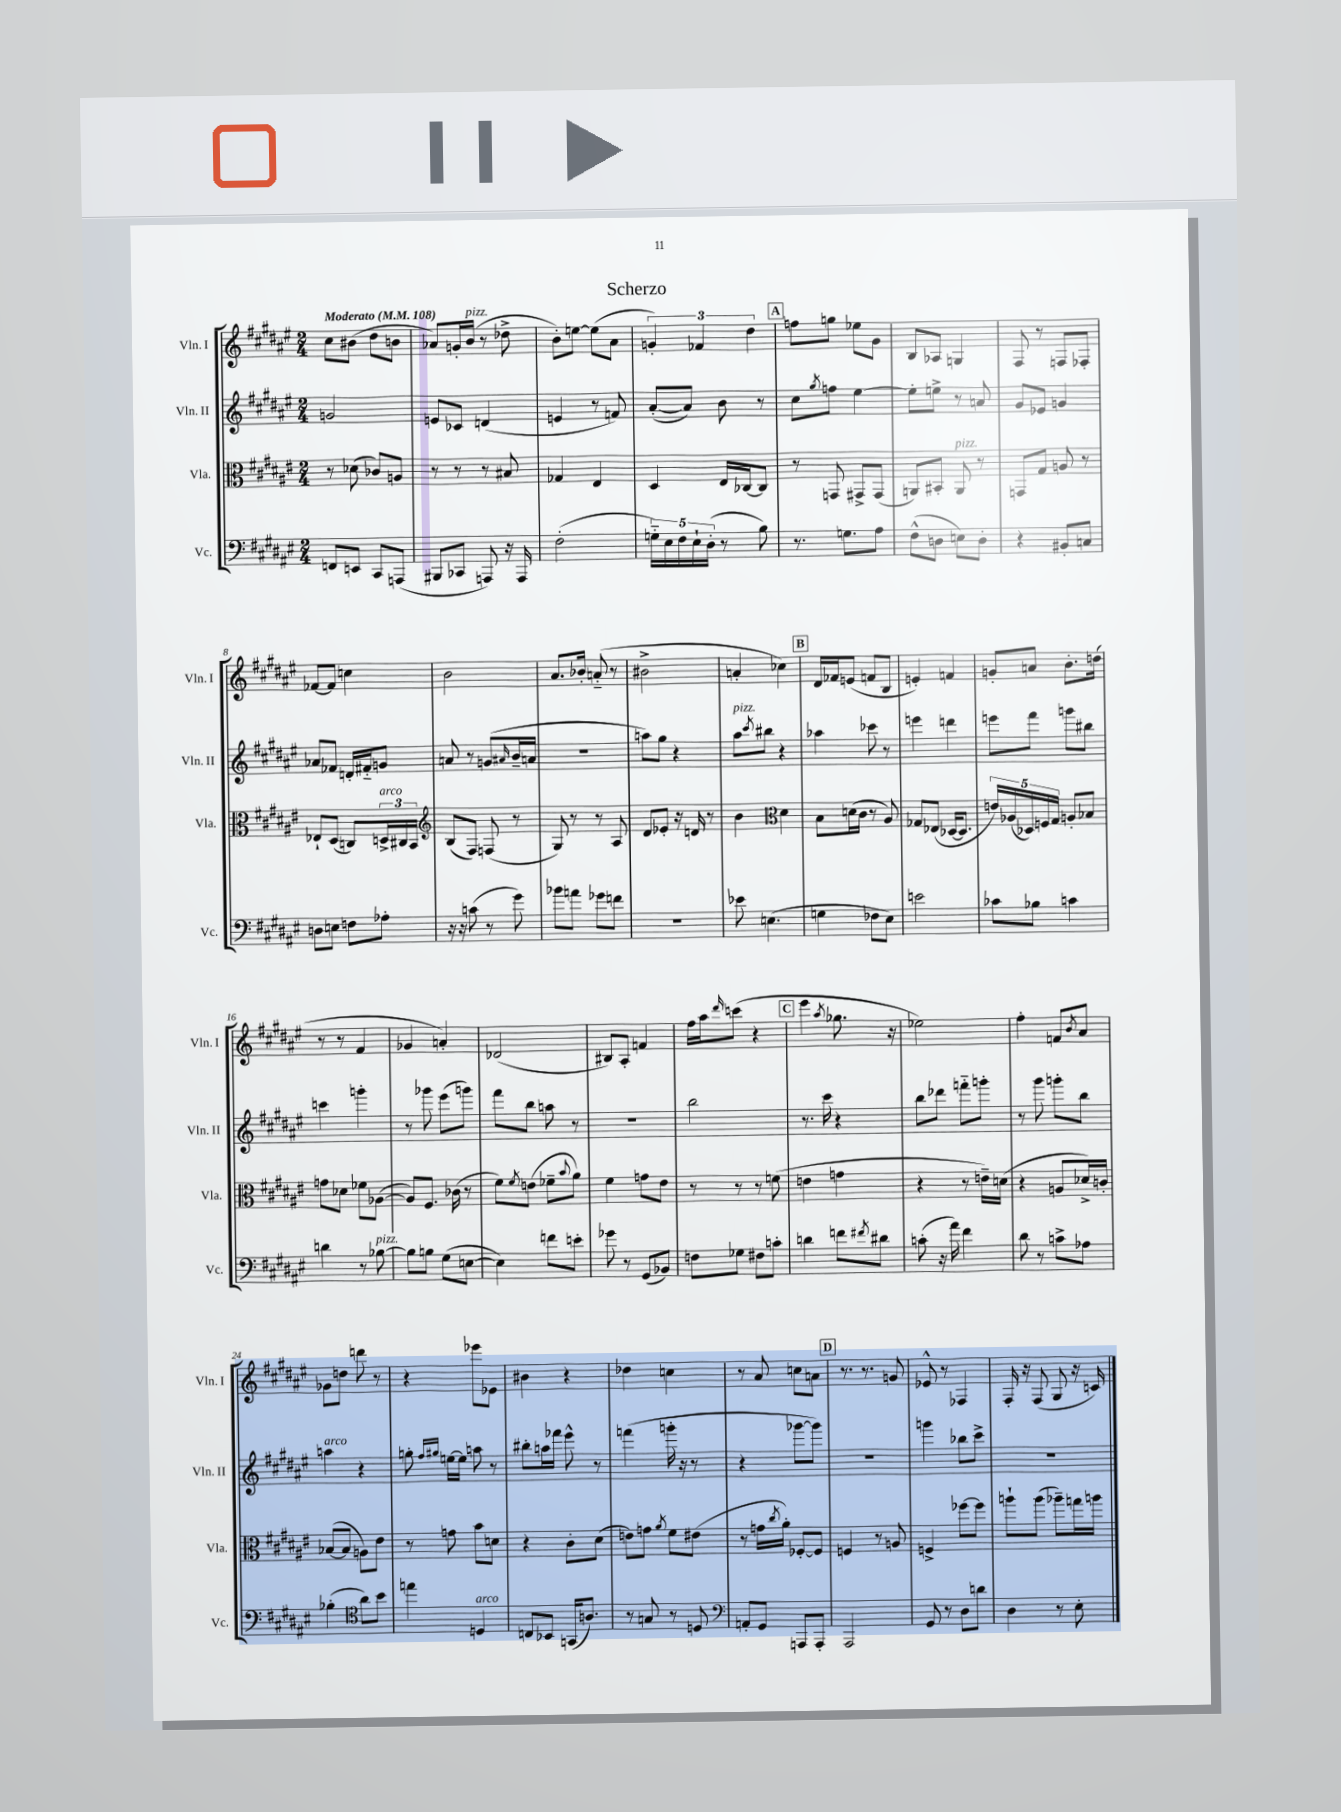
\header { title = "Scherzo" }
<<
\new StaffGroup <<
\new Staff = "s0" \with { instrumentName = "Vln. I" shortInstrumentName = "Vln. I" } {
    \clef treble \key fis \major \numericTimeSignature \time 2/4 \tempo "Moderato" 4 = 108
    cis''8 bis'8( dis''8 b'8 |
    aes'8) g'16-. b'16^\markup { \italic "pizz." }( r8 des''8-> |
    b'8-.) e''8~ e''8( ais'8 |
    \tuplet 3/2 { g'4-.) fes'4 dis''4 } |
    \mark \markup { \box "A" } f''8 g''8 ees''8 gis'8 |
    b8 aes8 g4 |
    fis8 r8 f8 fes8-. |
    fes'8~ fes'8 c''4 |
    b'2 |
    ais'8. bes'16-. a'8-_( r8 |
    bis'2-> |
    a'4-. ces''4) |
    \mark \markup { \box "B" } dis'16 fes'16 e'8( f'8 b8 |
    e'4-.) f'4 |
    g'8-. a'8 b'8.-. d''16( |
    r8 r8 fis'4 |
    ges'4 a'4-.) |
    des'2( |
    bis8) ais8-. f'4 |
    fis''16 ais''16 \grace { dis'''16 } c'''8( r4 |
    \mark \markup { \box "C" } eis'''4 \acciaccatura { ais''8 } ges''8. r16 |
    ees''2) |
    fis''4-. f'8 \acciaccatura { b'8 } ais'8 |
    ges'8 d''8 d'''8 r8 |
    r4 ees'''8 ees'8 |
    bis'4 r4 |
    des''4 c''4 |
    r8 ais'8 c''8 a'8 |
    \mark \markup { \box "D" } r8. r8. g'8 |
    ees'8-^ r8 fes4 |
    fis16-. r16 fis8( gis8 r16 c'16) \bar "|." |
}
\new Staff = "s1" \with { instrumentName = "Vln. II" shortInstrumentName = "Vln. II" } {
    \clef treble \key fis \major \numericTimeSignature \time 2/4
    g'2 |
    e'8 ces'8 d'4( |
    e'4 r8 f'8) |
    ais'8~-.( ais'8) b'8 r8 |
    \mark \markup { \box "A" } cis''8 \acciaccatura { gis''8 } f''8 eis''4~ |
    eis''8-. e''8-> r8 a'8 |
    gis'8 ees'8 g'4 |
    aes'8 fes'8 d'16-. fis'16-_ g'8 |
    a'8 r8 g'8( \grace { ais'16 } b'16-- a'16 |
    r2 |
    a''8) gis''8 r4 |
    ais''8^\markup { \italic "pizz." } \acciaccatura { cis'''8 } bis''8 r4 |
    \mark \markup { \box "B" } aes''4 ces'''8 r8 |
    e'''4 d'''4 |
    e'''8 fis'''8 g'''8 bis''8 |
    c'''4 g'''4-. |
    r8 ges'''8 eis'''8( g'''8) |
    fis'''8 b''8 a''8 r8 |
    R2 |
    b''2 |
    \mark \markup { \box "C" } r8. cis'''16 r4 |
    b''8 des'''8 f'''8-_ g'''8-. |
    r8 gis'''8 g'''8-. b''8 |
    a''4^\markup { \italic "arco" } r4 |
    g''8-. \grace { fis''16 gis''16 } e''16~ e''16 a''8 r8 |
    bis''8-. a''16 fes'''16 eis'''8-^ r8 |
    f'''4( g'''16-. r16 r8 |
    r4 ges'''8~ ges'''8) |
    \mark \markup { \box "D" } R2 |
    g'''4 bes''8 cis'''8-> |
    r2 \bar "|." |
}
\new Staff = "s2" \with { instrumentName = "Vla." shortInstrumentName = "Vla." } {
    \clef alto \key fis \major \numericTimeSignature \time 2/4
    r8 des'8( ces'8) a8 |
    r8 r8 r8 bis8 |
    ges4 eis4 |
    dis4 eis16 ces16~ ces8 |
    \mark \markup { \box "A" } r8 g,8 gis,8-> gis,8( |
    a,8) bis,8-. a,8^\markup { \italic "pizz." } r8 |
    g,8 gis8 a8 r8 |
    ees8-! dis8( c8) \tuplet 3/2 { d16->^\markup { \italic "arco" } cis16 b,16 } |
    \clef treble b8( fis8) f8( r8 |
    gis8) r8 r8 ais8 |
    dis'8 ees'8-. r16 d'16 r8 |
    b'4 \clef alto dis'4 |
    \mark \markup { \box "B" } b8 d'16( cis'16 r8 ais8) |
    ges8 ees8( des16~ des8. |
    \tuplet 5/4 { e'16) aes16( des16) f16 gis16 } a8-. bes8 |
    g'8 des'8 fes'8 aes8~( |
    aes8) fis8. ces'16( r8 |
    fis'8) \acciaccatura { fis'8 } e'8( fes'8-- \appoggiatura { b'8 } ais'8) |
    fis'4 g'8 eis'8 |
    r8 r8 r8 f'8( |
    \mark \markup { \box "C" } e'4 g'4 |
    r4 r8 e'16--) d'16( |
    r4 a8 des'16->) c'16-. |
    bes8~( bes8 a8) eis'8 |
    r8 g'8 b'8 d'8 |
    r4 cis'8-. dis'8( |
    e'8) g'8 \acciaccatura { ais'8 } fis'8 eis'8( |
    r8 g'16 \acciaccatura { cis''8 } ais'16-.) fes8~-. fes8 |
    \mark \markup { \box "D" } f4 r8 a8 |
    f4-> fes''8~ fes''8 |
    a''8-! a''8( aes''8--) g''16 a''16 \bar "|." |
}
\new Staff = "s3" \with { instrumentName = "Vc." shortInstrumentName = "Vc." } {
    \clef bass \key fis \major \numericTimeSignature \time 2/4
    f,8 e,8 cis,8 a,,8( |
    bis,,8 ces,8 a,,8) r16 a,,16 |
    fis2-.( |
    \tuplet 5/4 { g16-_) eis16 fis16 eis16-! dis16-.( } r8 b8) |
    \mark \markup { \box "A" } r8. g8. ais8 |
    fis8-^( d8 e8) d8-. |
    r4 bis,8-. c8 |
    d8 e8 f8 aes8-. |
    r16 r16 c'8( r8 gis'8) |
    bes'8 a'8 ges'8 f'8 |
    R2 |
    ees'8 e4.( |
    \mark \markup { \box "B" } g4 fes8 eis8) |
    e'2 |
    ces'8 bes8 c'4 |
    d'4 r8 bes8~^\markup { \italic "pizz." } |
    bes8 b8 gis8( e8~ |
    e4) f'8 e'8-. |
    ges'8 r8 gis,8( bes,8) |
    f8 ges8 fis8 c'8-. |
    \mark \markup { \box "C" } d'4 f'8 \acciaccatura { fis'8 } dis'8 |
    c'8-.( r16 ais'16) fis'4 |
    dis'8 r8 c'8-> aes8 |
    bes4-.( \clef tenor ais'8) b'8 |
    e''4 d4^\markup { \italic "arco" } |
    c8 bes,8 g,16( a8.) |
    r8 g8 r8 d8 |
    \clef bass a,8-. gis,8 a,,8 a,,8-. |
    \mark \markup { \box "D" } ais,,2 |
    gis,8 r8 dis8 d'8 |
    dis4 r8 eis8-. \bar "|." |
}
>>
>>
